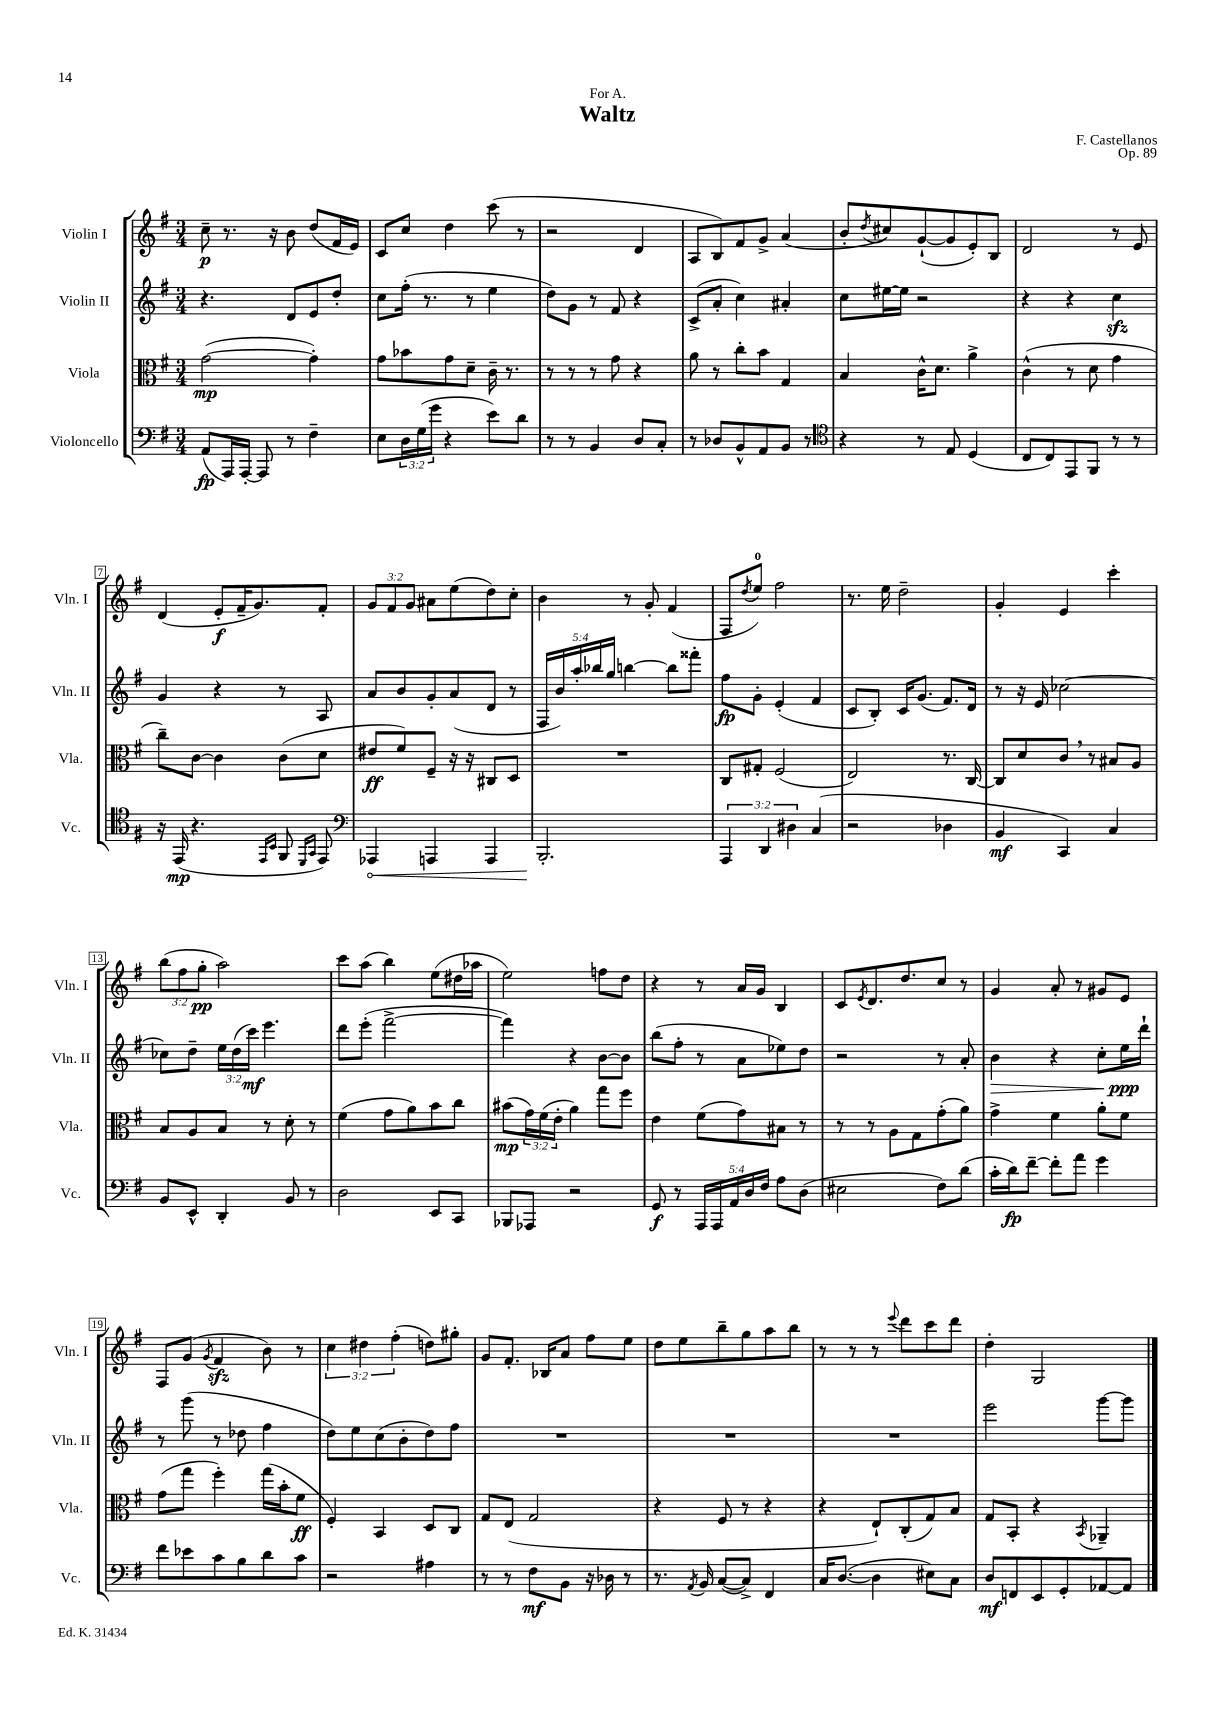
\header { title = "Waltz" composer = "F. Castellanos" dedication = "For A." opus = "Op. 89" }
<<
\new StaffGroup <<
\new Staff = "s0" \with { instrumentName = "Violin I" shortInstrumentName = "Vln. I" } {
    \clef treble \key g \major \numericTimeSignature \time 3/4 \override Staff.TupletNumber.text = #tuplet-number::calc-fraction-text
    c''8--\p r8. r16 b'8 d''8( fis'16 e'16) |
    c'8 c''8 d''4 c'''8( r8 |
    r2 d'4 |
    a8 b8) fis'8 g'8-> a'4( |
    b'8-. \acciaccatura { d''8 } cis''8) g'8~-!( g'8 e'8-.) b8 |
    d'2 r8 e'8 |
    d'4( e'8-.\f fis'16-- g'8.) fis'8-. |
    \tuplet 3/2 { g'8 fis'8 g'8 } ais'8 e''8( d''8) c''8-. |
    b'4 r8 g'8-. fis'4( |
    fis8 \acciaccatura { d''8 } e''8-0) fis''2 |
    r8. e''16 d''2-- |
    g'4-. e'4 c'''4-. |
    \tuplet 3/2 { b''8( fis''8 g''8-.\pp } a''2) |
    c'''8 a''8( b''4) e''8( dis''16 aes''16 |
    e''2) f''8 d''8 |
    r4 r8 a'16 g'16 b4 |
    c'8 \acciaccatura { e'8 } d'8. d''8. c''8 r8 |
    g'4 a'8-. r8 gis'8 e'8 |
    fis8 g'8( \acciaccatura { g'8 } fis'4\sfz b'8) r8 |
    \tuplet 3/2 { c''4 dis''4 fis''4-.( } d''8) gis''8-. |
    g'8 fis'8.-. bes16 a'8 fis''8 e''8 |
    d''8 e''8 b''8-- g''8 a''8 b''8 |
    r8 r8 r8 \appoggiatura { e'''8 } d'''8 c'''8 d'''8 |
    d''4-. g2 \bar "|." |
}
\new Staff = "s1" \with { instrumentName = "Violin II" shortInstrumentName = "Vln. II" } {
    \clef treble \key g \major \numericTimeSignature \time 3/4 \override Staff.TupletNumber.text = #tuplet-number::calc-fraction-text
    r4. d'8 e'8 d''8-. |
    c''8 fis''16-.( r8. r8 e''4 |
    d''8) g'8 r8 fis'8 r4 |
    c'8->( a'8-. c''4) ais'4-. |
    c''8 eis''16~ eis''16 r2 |
    r4 r4 c''4\sfz |
    g'4 r4 r8 a8 |
    a'8 b'8 g'8-. a'8( d'8 r8 |
    \tuplet 5/4 { fis16 b'16) a''16-. bes''16 g''16 } b''4~ b''8 fisis'''8-. |
    fis''8\fp g'8-. e'4-.( fis'4 |
    c'8 b8-.) c'16 g'8.( fis'8.) d'16 |
    r8 r16 e'16 ces''2~ |
    ces''8 d''8-- \tuplet 3/2 { e''16 d''16( c'''16\mf) } e'''4. |
    d'''8 e'''8-.( fis'''2~-> |
    fis'''4) r4 b'8~ b'8 |
    b''8( fis''8-. r8 a'8 ees''8) d''8 |
    r2 r8 a'8-. |
    b'4\> r4 c''8-. e''16\ppp\! d'''16-! |
    r8 g'''8( r8 des''8 fis''4 |
    d''8) e''8 c''8( b'8-. d''8) fis''8 |
    R2. |
    R2. |
    R2. |
    e'''2 g'''8~ g'''8 \bar "|." |
}
\new Staff = "s2" \with { instrumentName = "Viola" shortInstrumentName = "Vla." } {
    \clef alto \key g \major \numericTimeSignature \time 3/4 \override Staff.TupletNumber.text = #tuplet-number::calc-fraction-text
    g'2~\mp( g'4-.) |
    g'8 bes'8 g'8 d'8-- c'16-- r8. |
    r8 r8 r8 g'8 r4 |
    a'8 r8 c''8-. b'8 g4 |
    b4 c'16-^ d'8. a'4-> |
    c'4-^( r8 d'8 g'4 |
    c''8--) c'8~ c'4 c'8( d'8 |
    eis'8\ff fis'8) fis8-- r16 r16 cis8 d8 |
    R2. |
    c8 gis8-. fis2( |
    e2) r8. c16~ |
    c8 d'8 c'8 \breathe r8 bis8 a8 |
    b8 a8 b8 r8 d'8-. r8 |
    fis'4( g'8 a'8) b'8 c''8 |
    bis'8\mp( \tuplet 3/2 { g'16) fis'16( e'16-. } a'4) g''8 fis''8 |
    e'4 fis'8( g'8) bis8 r8 |
    r8 r8 a8 g8 g'8-.( a'8) |
    g'4-> fis'4 a'8-. fis'8 |
    g'8( g''8 fis''4-.) g''16( b'16-. fis'8\ff |
    fis4-.) b,4 d8 c8 |
    g8 e8( g2 |
    r4 fis8 r8 r4 |
    r4 e8-!) c8-.( g8) b8 |
    g8 b,8-. r4 \acciaccatura { b,8 } aes,4-- \bar "|." |
}
\new Staff = "s3" \with { instrumentName = "Violoncello" shortInstrumentName = "Vc." } {
    \clef bass \key g \major \numericTimeSignature \time 3/4 \override Staff.TupletNumber.text = #tuplet-number::calc-fraction-text
    a,8\fp( a,,16) a,,16~-. a,,8 r8 fis4-- |
    e8 \tuplet 3/2 { d16 g16( g'16 } r4 e'8) d'8 |
    r8 r8 b,4 d8 c8-. |
    r8 des8 b,8-^ a,8 b,8 r8 |
    \clef tenor r4 r8 e8 d4( |
    c8 c8) e,8 fis,8 r8 r8 |
    r16 e,16\mp( r4. \grace { e,16 b,16 } fis,8 \grace { d,16 g,16 } e,8) |
    \clef bass \once \override Hairpin.circled-tip = ##t aes,,4\< a,,4 a,,4 |
    b,,2.-.\! |
    \tuplet 3/2 { a,,4 d,4 dis4 } c4( |
    r2 des4 |
    b,4\mf c,4) c4 |
    b,8 e,8-^ d,4-. b,8 r8 |
    d2 e,8 c,8 |
    bes,,8 aes,,8 r2 |
    g,8\f r8 \tuplet 5/4 { a,,16 a,,16 a,16 d16 fis16 } a8 d8( |
    eis2 fis8) d'8( |
    c'16-. d'16\fp) fis'8~-- fis'8-. a'8 g'4 |
    fis'8 ees'8 c'8 b8 d'8 c'8 |
    r2 ais4 |
    r8 r8 fis8\mf b,8 r16 des16 r8 |
    r8. \acciaccatura { a,8 } b,16 c8~( c8->) fis,4 |
    c16 d8.~( d4 eis8) c8 |
    d8\mf f,8 e,8 g,8-. aes,8~ aes,8 \bar "|." |
}
>>
>>
\layout { \context { \Score \override BarNumber.stencil = #(make-stencil-boxer 0.1 0.3 ly:text-interface::print) } }
